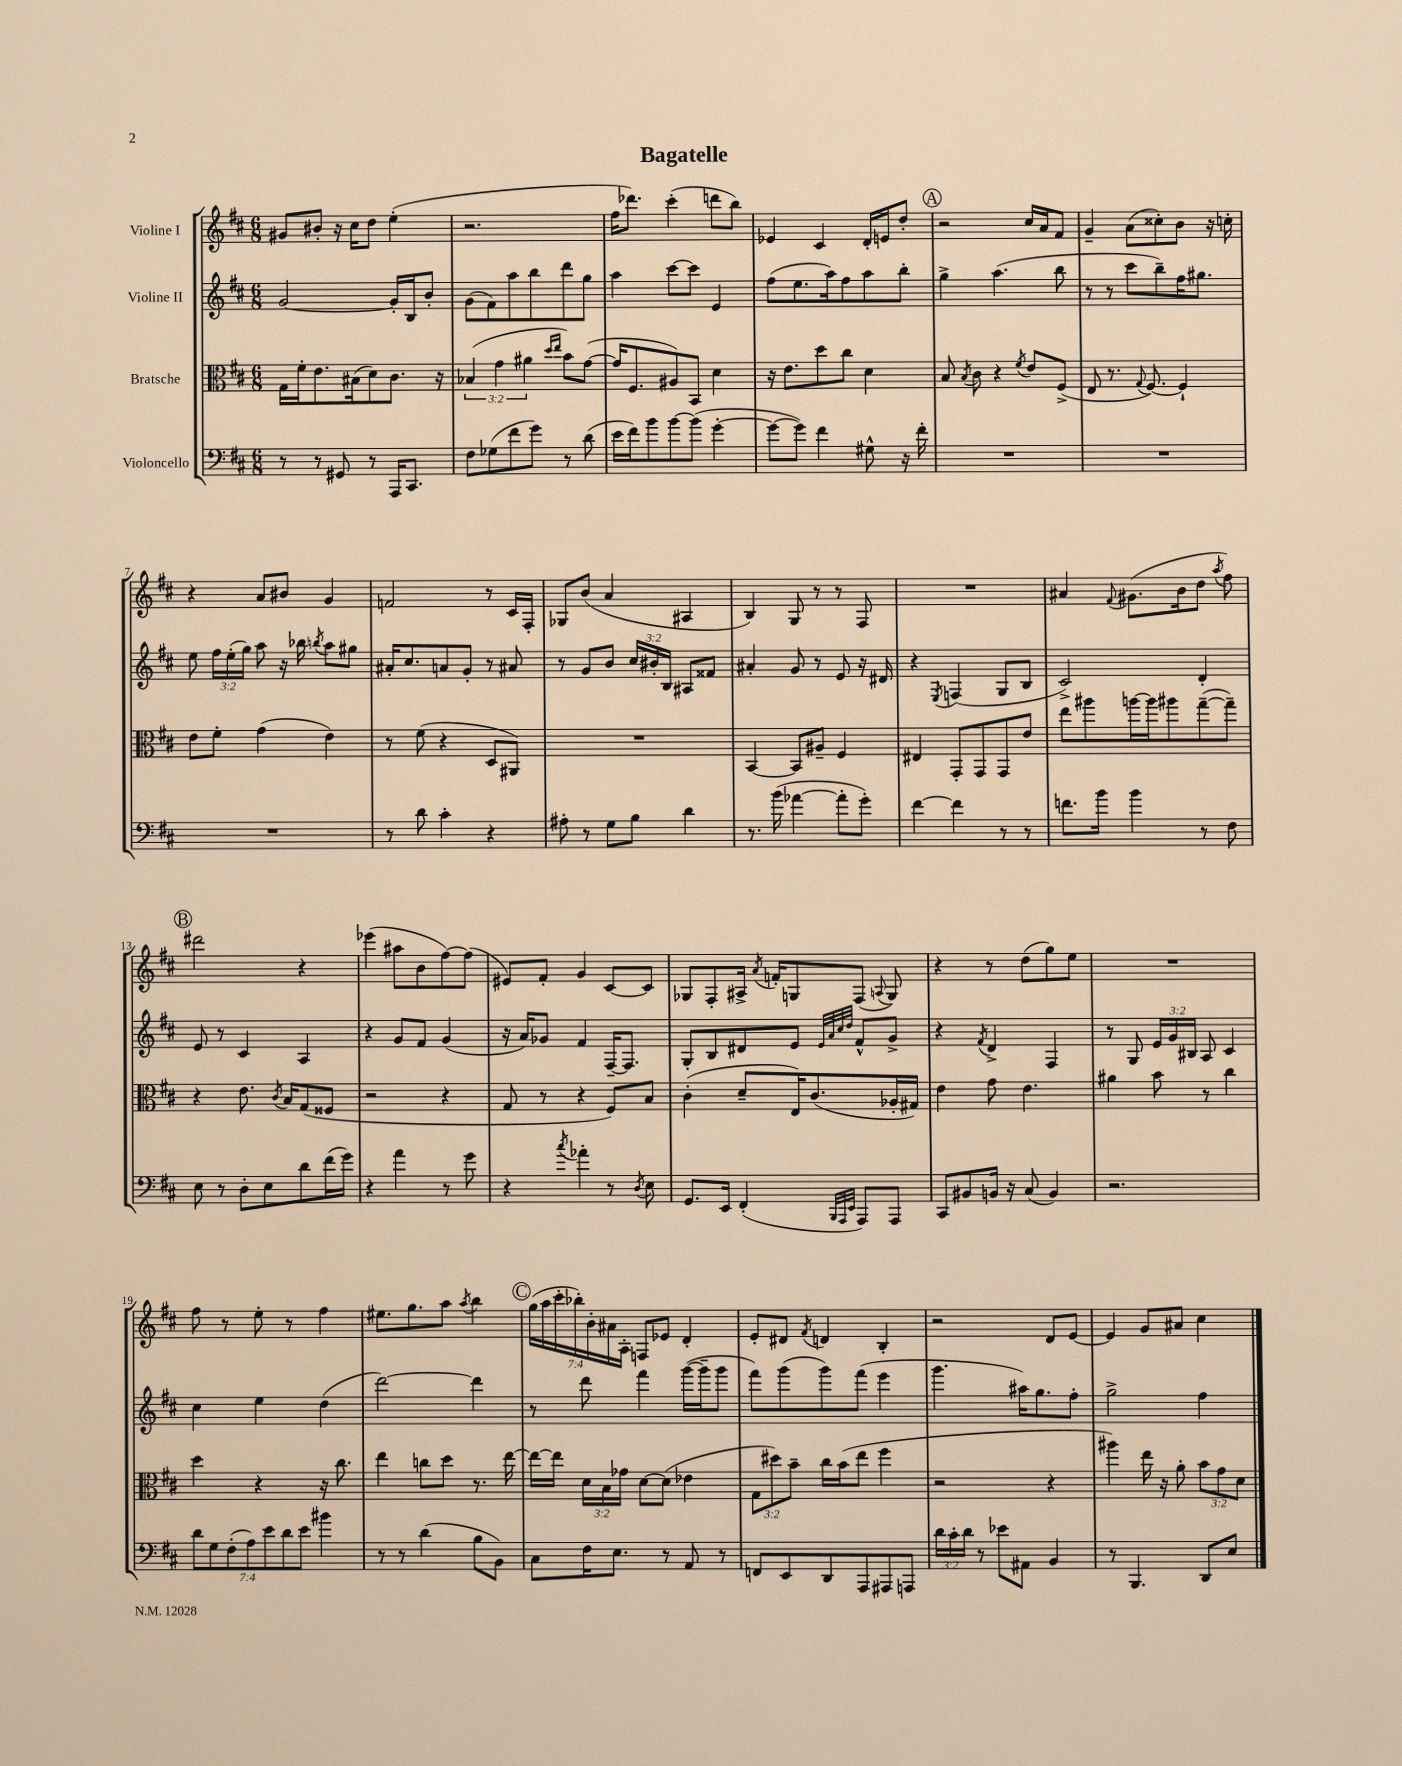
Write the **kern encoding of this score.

**kern	**kern	**kern	**kern
*part4	*part3	*part2	*part1
*staff4	*staff3	*staff2	*staff1
*I"Violoncello	*I"Bratsche	*I"Violine II	*I"Violine I
*clefF4	*clefC3	*clefG2	*clefG2
*k[f#c#]	*k[f#c#]	*k[f#c#]	*k[f#c#]
*M6/8	*M6/8	*M6/8	*M6/8
=1	=1	=1	=1
8r	16G\LL	[2g/	8g#X/L
.	16f#'\J	.	.
8r	8.e\	.	8b#X'/J
8GG#X/	.	.	16r
.	(16B#X\k	.	16cc#\KL
8r	8d\)	.	8dd\J
16AAA/KL	8.c#\J	16g'/LL]	(4ee'\
8.CC#/J	.	16B/J	.
.	.	8b'/J	.
.	16r	.	.
=2	=2	=2	=2
8F#\L	(6B-X/	(8g\L	2.r
(8G-X\	.	8f#\)	.
.	6g\	.	.
8f#\	.	8aa\	.
.	6a#X\	.	.
8g\J)	.	8bb\	.
.	16qqdd/LL	.	.
.	16qqee/JJ	.	.
8r	8b\L)	8ddd\	.
(8d\	([8g\J	8gg\J	.
=3	=3	=3	=3
16e\LL	16g/KL]	4aa\	16ff#\KL
16f#\J)	8.F#/	.	8.ddd-X\J)
8b\	.	.	.
[8b\	8A#X/)	[8ccc#\L	(4ccc#'\
(8b\J]	8BB/J	8ccc#\J]	.
[4g'\	4d\	4e/	8dddn\L
.	.	.	8bb\J)
=4	=4	=4	=4
8g\L_	16r	(8ff#\L	4e-X/
.	8.e\L	.	.
8g\J])	.	8.ee\	.
4f#\	8dd\	.	4c#/
.	.	16aa\k)	.
.	8cc#\J	8ff#\	.
8G#X^^\	4d\	8aa\	16d'/LL
.	.	.	16en/J
16r	.	8bb'\J	8dd'/J
16f#'\	.	.	.
!!LO:REH:place=s1:t=A
=5	=5	=5	=5
2.r	8B/	4gg^\	2r
.	8qB/	.	.
.	8c#\	.	.
.	4r	(4.aa\	.
.	8qf#/	.	.
.	8e/L	.	16cc#/LL
.	.	.	16a/J
.	(8F#^/J	8bb\	8f#/J
=6	=6	=6	=6
2.r	8E/	8r	4g~/
.	8.r	8r	.
.	.	8ccc#\L	(8a\L
.	8qqG/	.	.
.	[8.F#/)	.	.
.	.	8bb~\)	8cc##X'\)
.	4F#`/]	16ff#\K	8b\J
.	.	8.gg#X\J	.
.	.	.	16r
.	.	.	16ccn'\
!!LO:LB:g=z
=7	=7	=7	=7
2.r	8e\L	8ee\	4r
.	8f#'\J	24ff#\LL	.
.	.	(24ee'\	.
.	.	24gg\JJ)	.
.	(4g\	8aa\	8a/L
.	.	16r	8b#X/J
.	.	16bb-X\	.
.	.	8qbbn/	.
.	4e\)	8aa\L	4g/
.	.	8gg#X\J	.
=8	=8	=8	=8
8r	8r	16a#X'/KL	2fn/
.	.	8.cc#/	.
8d\	(8f#\	.	.
4c#'\	4r	8an/	.
.	.	8g'/J	.
4r	8D/L	8r	8r
.	8AA#X/J)	8a#X/	16c#/LL
.	.	.	16F#'/JJ
=9	=9	=9	=9
8A#X'\	2.r	8r	8G-X/L
8r	.	8g/L	(8b/J
8G\L	.	8b/J	4a/
8B\J	.	24cc#/LL	.
.	.	24b#X'/	.
.	.	24B/JJ	.
4d\	.	8A#X/L	4A#X/
.	.	8f##X/J	.
=10	=10	=10	=10
8.r	[4BB/	4a#X'/	4B/)
(16b\	.	.	.
[4a-X\	8BB/L]	8g/	8G/
.	8A#X~/J	8r	8r
8a-'\L]	4F#/	8e/	8r
8g'\J)	.	16r	8F#/
.	.	16d#X/	.
=11	=11	=11	=11
[4f#\	4E#X/	4r	2.r
.	.	8qE/	.
4f#\]	8GG'/L	(4Fn/	.
.	8GG/	.	.
8r	8GG/	8G/L	.
8r	8e/J	8B/J	.
=12	=12	=12	=12
8.fn\L	8ee\L	2c#^/)	4a#X/
.	8aa#X\	.	.
16b\Jk	.	.	.
.	.	.	8qqf#/
4b\	[16aan\L	.	(8.g#X\L
.	16aa\J]	.	.
.	8aa#X\	.	.
.	.	.	16b\k
8r	([8gg~\	4d'/	8dd\J
.	.	.	8qaa/
8F#\	8gg~\J])	.	8ff#\)
!!LO:LB:g=z
!!LO:REH:place=s1:t=B
=13	=13	=13	=13
8E\	4r	8e/	2ddd#X\
8r	.	8r	.
8D'\L	8.e\	4c#/	.
8E\	.	.	.
.	8qc#/	.	.
.	16B/KL	.	.
8d\	(8G/	4A/	4r
(16f#\L	8F##X/J	.	.
16g\JJ)	.	.	.
=14	=14	=14	=14
4r	2r	4r	(4eee-X\
4a\	.	8g/L	8aa#X\L
.	.	8f#/J	8b\
8r	4r	(4g/	[8ff#\)
8g\	.	.	(8ff#\J]
=15	=15	=15	=15
4r	8G/	16r	8e#X/L)
.	.	16a/KL)	.
.	8r	8g-X/J	8f#'/J
8qcc#/	.	.	.
4a-X'\	4r	4f#/	4g/
8r	8F#/L)	[16F#~/KL	[8c#/L
.	.	8.F#/J]	.
8qD/	.	.	.
8E\	8B/J	.	8c#/J]
=16	=16	=16	=16
8.GG/L	(4c#'\	8G'/L	8G-X/L
.	.	8B/	8F#'/
16EE/Jk	.	.	.
(4FF#'/	8d~/L	8d#X/	16A#X^/Jk
.	.	.	8qa/
.	.	.	16fn'/KL
.	16E/K)	8e/J	8Gn/
.	(8.c#/	.	.
.	.	32qqe/LLL	.
32qqBBB/LLL	.	32qqa/	.
32qqAAA/	.	32qqcc#/	.
32qqEE/JJJ	.	32qqdd/JJJ	.
8AAA/L)	.	8f#^^/L	(8F#/J
.	.	.	8qqAn/
8AAA/J	16A-X'/L	8g^/J	8G/)
.	16G#X/JJ)	.	.
=17	=17	=17	=17
8CC#/L	4e\	4r	4r
8BB#X/	.	.	.
.	.	8qf#/	.
16BBn/Jk	8g\	4d^/	8r
16r	.	.	.
(8C#/	4.e\	.	(8dd\L
4BB/)	.	4F#/	8gg\)
.	.	.	8ee\J
=18	=18	=18	=18
2.r	4a#X\	8r	2.r
.	.	8G/	.
.	8b\	24e/LL	.
.	.	24g/	.
.	.	24B#X/JJ	.
.	8r	8A/	.
.	4cc#\	4c#/	.
!!LO:LB:g=z
=19	=19	=19	=19
14d\L	4dd\	4cc#\	8ff#\
14G\	.	.	.
.	.	.	8r
(14F#'\	.	.	.
14A\)	.	.	.
.	4r	4ee\	8ee'\
14e\	.	.	.
14d\	.	.	.
.	.	.	8r
14e\J	.	.	.
4b#X\	16r	(4dd\	4ff#\
.	8.cc#\	.	.
=20	=20	=20	=20
8r	4ee\	[2ddd\)	8.ee#X\L
8r	.	.	.
.	.	.	8.gg\
(4d\	8ccn\L	.	.
.	8dd\J	.	8aa\J
.	.	.	8qaa/
8B\L	8.r	4ddd\]	4bb\
8BB\J)	.	.	.
.	[16ee\	.	.
!!LO:REH:place=s1:t=C
=21	=21	=21	=21
8C#\L	16ee\LL_	8r	(28gg\LL
.	.	.	28aa\
.	16ee\JJ]	.	.
.	.	.	28ccc#'\
.	.	.	28bb-X'\)
16F#\K	24d\LL	8ddd\	.
.	.	.	28b'\
.	24B\	.	.
.	.	.	28a#X\
8.E\J	.	.	.
.	24g-X\JJ	.	.
.	.	.	28A'\JJ
.	[8d\L	4fff#\	8Fn/L
8r	(8d\J]	.	8e-X/J
8AA/	4e-X\	([16ggg\LL	4d'/
.	.	16ggg~\J]	.
8r	.	8ggg\J	.
=22	=22	=22	=22
8FFn/L	12G\L	8fff#\L)	8e'/L
.	12dd#X\)	.	.
8EE/	.	(8ggg\	8d#X/J
.	12b~\J	.	.
.	.	.	8qf#/
8DD/	16cc#\LL	8ggg\)	4dn/
.	(16b\J	.	.
8AAA/	8ee\J	(8fff#\J	.
8AAA#X/	4ff#\	4eee\	4B'/
8AAAn/J	.	.	.
=23	=23	=23	=23
24d\LL	2r	4.ggg\	2r
24c#'\	.	.	.
24d\JJ	.	.	.
8r	.	.	.
8e-X\L	.	.	.
8AA#X\J	.	16aa#X\KL)	.
.	.	8.gg\	.
4BB/	4r	.	8d/L
.	.	8ff#'\J	[8e/J
=24	=24	=24	=24
8r	4aa#X\)	2gg^\	4e/]
4.BBB/	.	.	.
.	16ee\	.	8g/L
.	16r	.	.
.	8a'\	.	8a#X/J
8DD/L	12b\L	4ff#\	4cc#\
.	12g\	.	.
8E/J	.	.	.
.	12d\J	.	.
==	==	==	==
*-	*-	*-	*-
